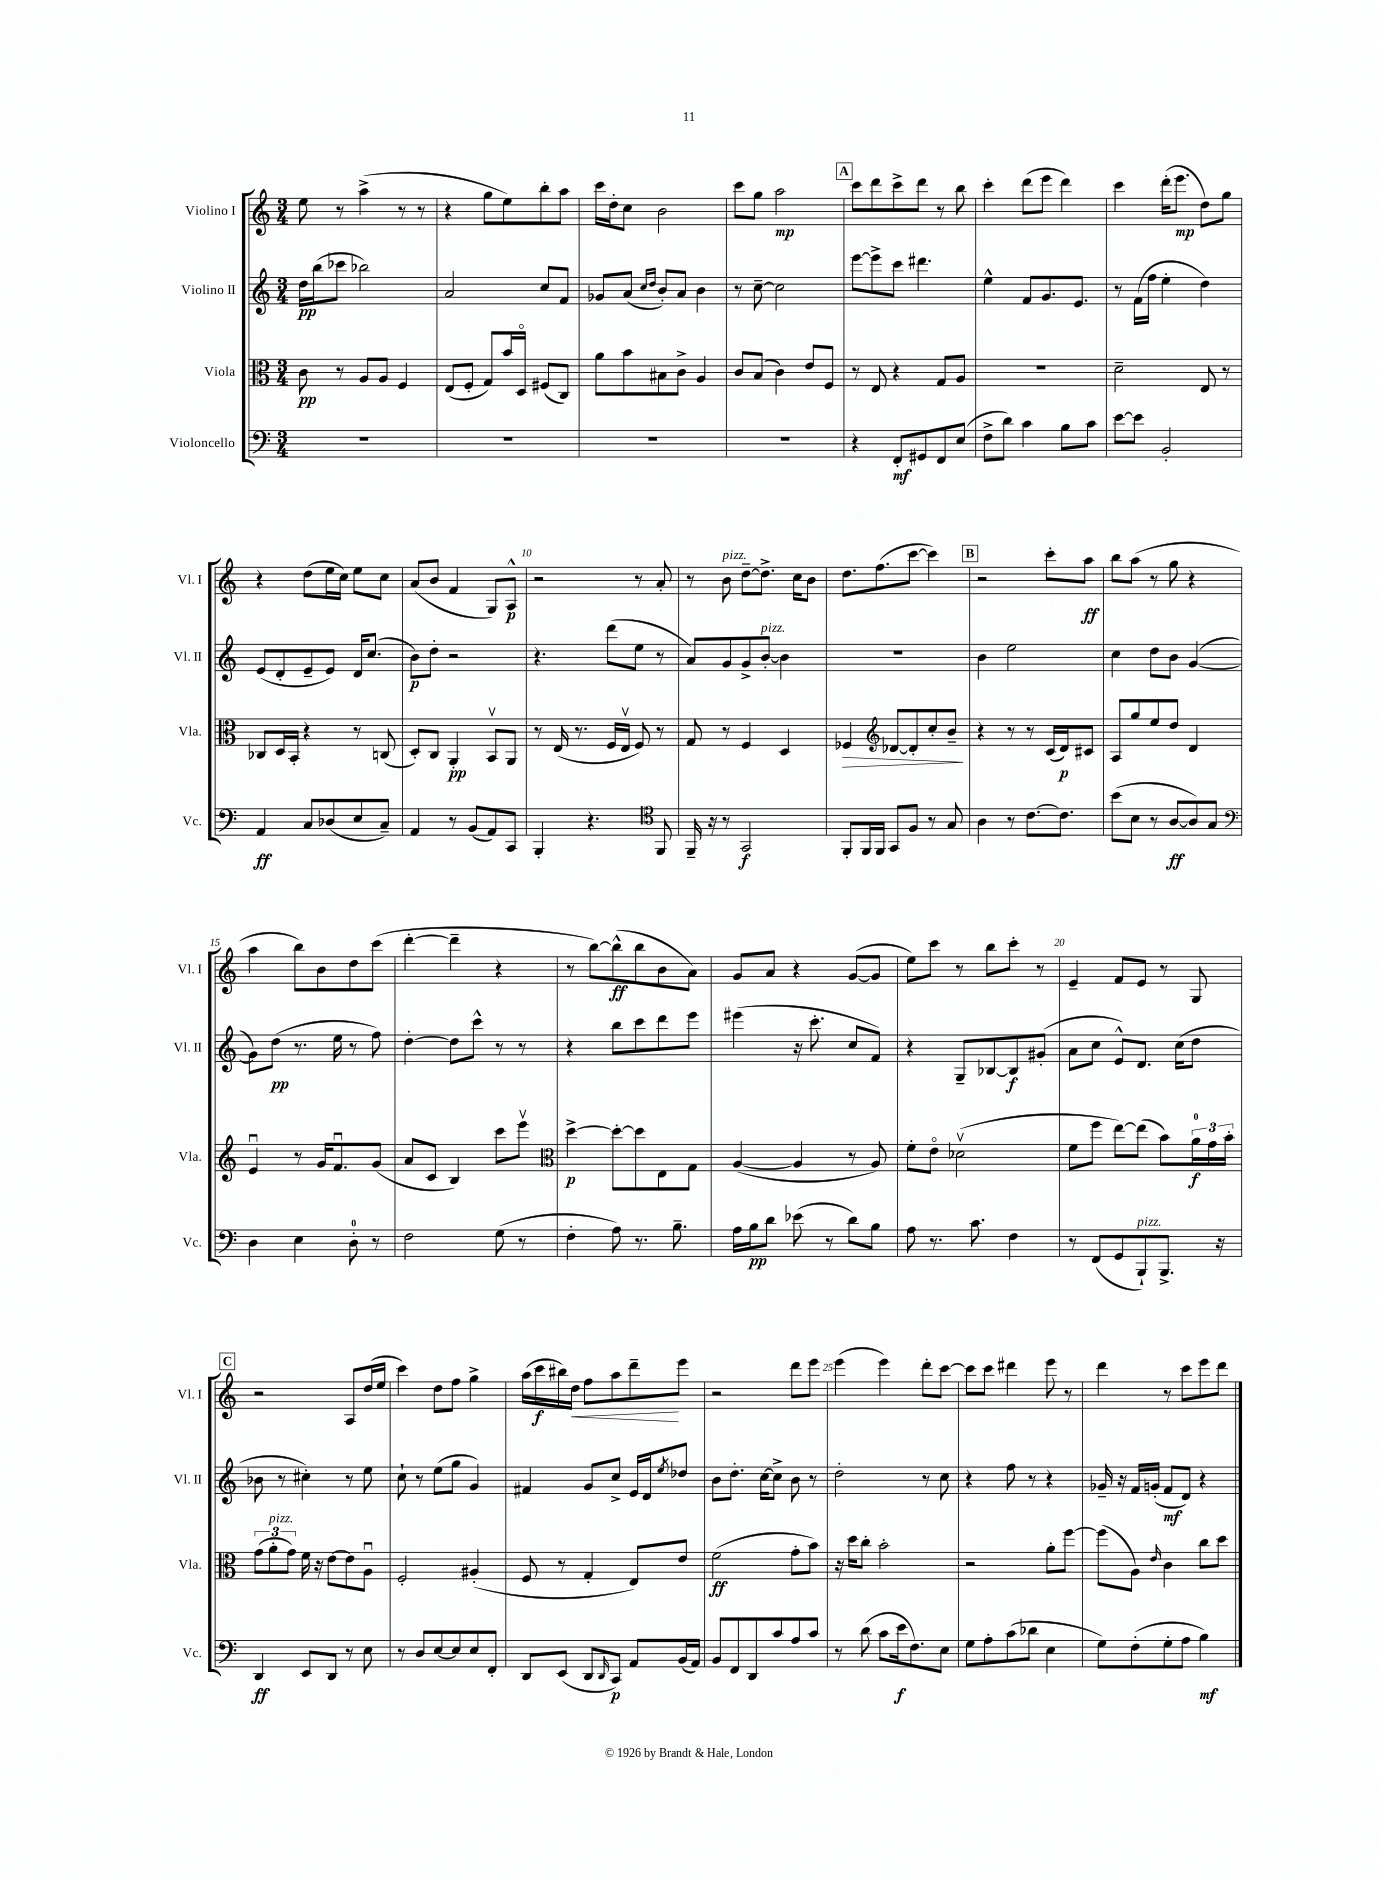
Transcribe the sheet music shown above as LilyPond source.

<<
\new StaffGroup <<
\new Staff = "s0" \with { instrumentName = "Violino I" shortInstrumentName = "Vl. I" } {
    \clef treble \key c \major \numericTimeSignature \time 3/4
    e''8 r8 a''4->( r8 r8 |
    r4 g''8 e''8) b''8-. a''8 |
    c'''16 d''16-. c''8 b'2 |
    c'''8 g''8 a''2\mp |
    \mark \markup { \box "A" } c'''8 d'''8 c'''8-> d'''8 r8 b''8 |
    c'''4-. d'''8( e'''8 d'''4) |
    c'''4 d'''16-.( e'''8.\mp d''8) g''8 |
    r4 d''8( e''16 c''16) e''8 c''8 |
    a'8( b'8 f'4 g8) a8-^\p |
    r2 r8 a'8-. |
    r8 b'8^\markup { \italic "pizz." } d''8~-- d''8.-> c''16 b'8 |
    d''8. f''8.( c'''8~ c'''4) |
    \mark \markup { \box "B" } r2 c'''8-. a''8\ff |
    b''8 a''8( r8 g''8 r4 |
    a''4 b''8) b'8 d''8 c'''8( |
    d'''4~-. d'''4-- r4 |
    r8 b''8~) b''8-^\ff( b''8 b'8 a'8) |
    g'8 a'8 r4 g'8~( g'8 |
    e''8) c'''8 r8 b''8 c'''8-. r8 |
    e'4-- f'8 e'8 r8 g8 |
    \mark \markup { \box "C" } r2 a8 d''16( e''16 |
    c'''4) d''8 f''8 g''4-> |
    a''16( c'''16\f bis''16) d''16\< f''8 a''8 d'''8--\! e'''8 |
    r2 d'''8 e'''8 |
    e'''4( e'''4) d'''8-. c'''8~ |
    c'''8 c'''8 dis'''4 e'''8 r8 |
    d'''4 r8 c'''8 e'''8 d'''8 \bar "|." |
}
\new Staff = "s1" \with { instrumentName = "Violino II" shortInstrumentName = "Vl. II" } {
    \clef treble \key c \major \numericTimeSignature \time 3/4
    d''16\pp b''16( ces'''8 bes''2) |
    a'2 c''8 f'8 |
    ges'8 a'8( \grace { c''16 d''16 } b'8-.) a'8 b'4 |
    r8 c''8~-- c''2 |
    \mark \markup { \box "A" } e'''8~ e'''8-> c'''8 dis'''4. |
    e''4-^ f'8 g'8. e'8. |
    r8 f'16( f''16 e''4-. d''4) |
    e'8( d'8-. e'8-- e'8) d'16 c''8.( |
    b'8\p) d''8-. r2 |
    r4. d'''8( e''8 r8 |
    a'8) g'8 g'8-> b'8~-.^\markup { \italic "pizz." } b'4 |
    R2. |
    \mark \markup { \box "B" } b'4 e''2 |
    c''4 d''8 b'8 g'4~( |
    g'8) d''8\pp( r8. e''16 r8 f''8) |
    d''4~-. d''8 c'''8-^ r8 r8 |
    r4 b''8 c'''8 d'''8 e'''8 |
    eis'''4( r16 c'''8.-. c''8 f'8) |
    r4 g8-- bes8~ bes8\f gis'8-.( |
    a'8 c''8 e'8-^) d'8. c''16( d''8 |
    \mark \markup { \box "C" } bes'8 r8 cis''4-.) r8 e''8 |
    c''8-! r8 e''8( g''8 g'4) |
    fis'4 g'8 c''8-> e'16 d'16 \acciaccatura { e''8 } des''8 |
    b'8 d''8.-. c''16~ c''8-> b'8 r8 |
    d''2-. r8 c''8 |
    r4 f''8 r8 r4 |
    ges'16-- r16 f'16 g'16-.( f'8\mf d'8) r4 \bar "|." |
}
\new Staff = "s2" \with { instrumentName = "Viola" shortInstrumentName = "Vla." } {
    \clef alto \key c \major \numericTimeSignature \time 3/4
    c'8\pp r8 a8 a8 f4 |
    e8( f8-. g8) b'16 d16\flageolet fis8( c8) |
    a'8 b'8 bis8 c'8-> a4 |
    c'8 b8( c'4) e'8 f8 |
    \mark \markup { \box "A" } r8 e8 r4 g8 a8 |
    R2. |
    d'2-- e8 r8 |
    ces8 d16 b,16-. r4 r8 c8( |
    d8-.) c8 a,4-.\pp b,8\upbow a,8 |
    r8 e16( r8. f16 e16\upbow f8) r8 |
    g8 r8 f4 d4 |
    fes4\> \clef treble des'8~ des'8-. c''8-. b'8--\! |
    \mark \markup { \box "B" } r4 r8 r8 c'16( d'16\p) cis'8 |
    a8 g''8 e''8 d''8 d'4 |
    e'4\downbow r8 g'16 f'8.\downbow g'8( |
    a'8 c'8 b4) c'''8 e'''8\upbow |
    \clef alto d''4~->\p d''8~-. d''8 e8 g8 |
    a4~( a4 r8 a8) |
    f'8-. e'8\flageolet des'2\upbow( |
    f'8 f''8 e''8~) e''8( b'8) \tuplet 3/2 { a'16-0\f g'16 b'16-. } |
    \mark \markup { \box "C" } \tuplet 3/2 { g'8( a'8-.^\markup { \italic "pizz." } g'8) } f'16 r16 e'8~ e'8 a8\downbow |
    f2-. ais4-.( |
    f8 r8 g4-. e8) e'8 |
    f'2\ff( g'8-. b'8) |
    r16 d''16 c''8-. b'2-. |
    r2 a'8-. f''8~ |
    f''8( a8) \grace { e'16 } c'4 c''8 d''8 \bar "|." |
}
\new Staff = "s3" \with { instrumentName = "Violoncello" shortInstrumentName = "Vc." } {
    \clef bass \key c \major \numericTimeSignature \time 3/4
    R2. |
    R2. |
    R2. |
    R2. |
    \mark \markup { \box "A" } r4 f,8-.\mf gis,8 f,8 e8( |
    f8-> d'8) c'4 b8 c'8 |
    e'8~ e'8 b,2-. |
    a,4\ff c8 des8( e8 c8--) |
    a,4 r8 b,8( a,8) c,8 |
    b,,4-. r4. \clef tenor f,8 |
    f,16-- r16 r8 g,2\f |
    f,8-. f,16 f,16 g,8 f8 r8 g8 |
    \mark \markup { \box "B" } a4 r8 c'8.~ c'8. |
    b'8( b8 r8 a8~\ff a8) g8 |
    \clef bass d4 e4 d8-0-. r8 |
    f2 g8( r8 |
    f4-. a8) r8. b8.-- |
    a16 b16\pp d'8 ees'8( r8 d'8) b8 |
    a8 r8. c'8. f4 |
    r8 f,8( g,8 b,,8-!^\markup { \italic "pizz." }) b,,8.-> r16 |
    \mark \markup { \box "C" } d,4\ff e,8 d,8 r8 e8 |
    r8 d8 e8~ e8 e8 f,8-. |
    d,8 e,8( d,8 \grace { d,16 } c,8\p) a,8 b,16( a,16) |
    b,8 f,8 d,8 c'8 a8 c'8 |
    r8 d'8( c'8 e'16\f f8.) e8 |
    g8 a8-. c'8( des'8 e4 |
    g8) f8-.( g8-. a8 b4\mf) \bar "|." |
}
>>
>>
\layout { \context { \Score \override BarNumber.break-visibility = ##(#f #t #t) barNumberVisibility = #(every-nth-bar-number-visible 5) } }
